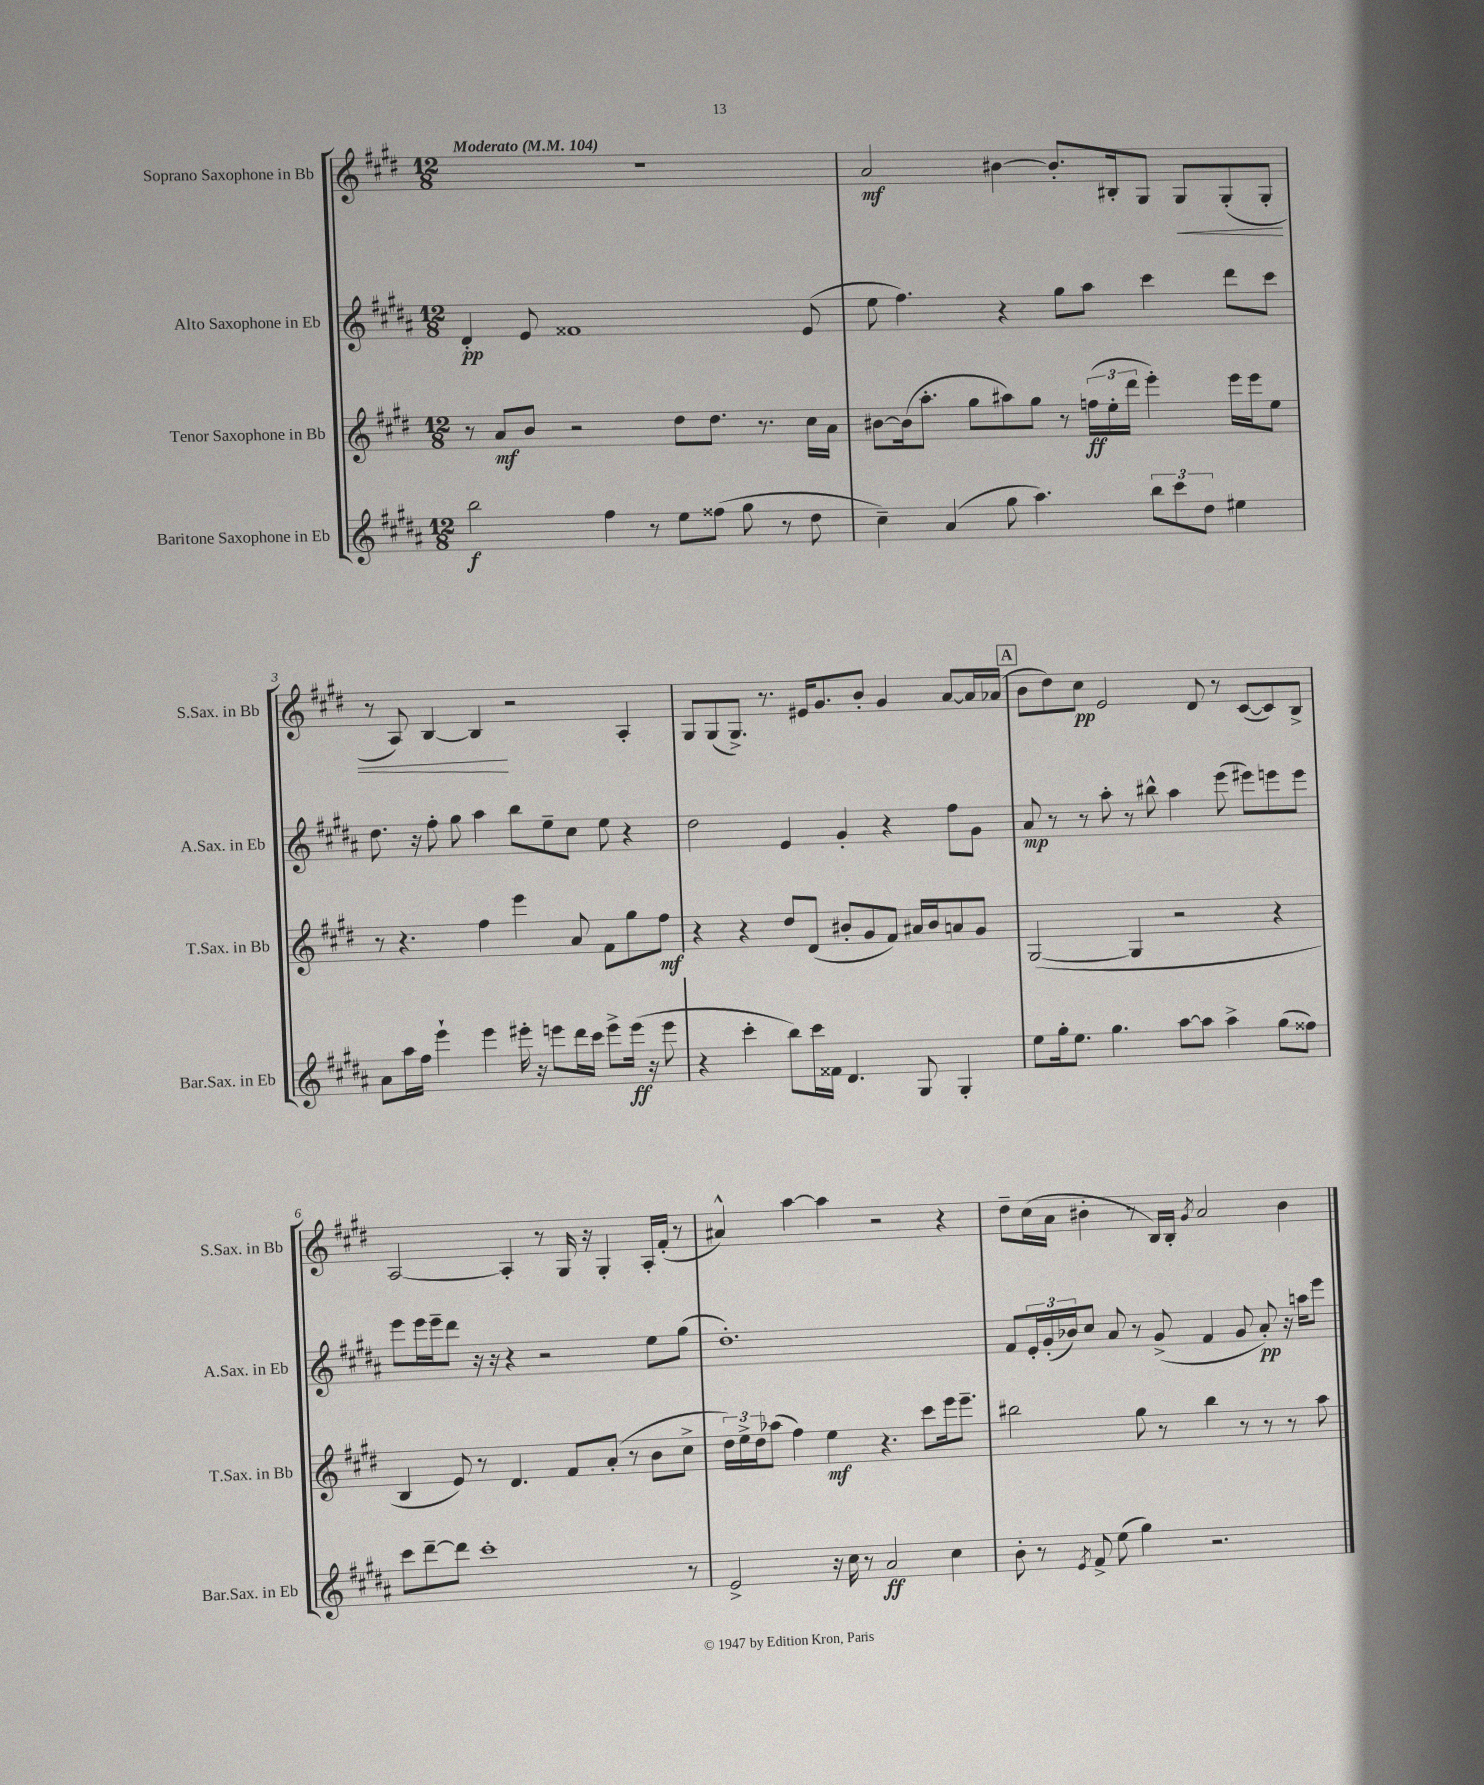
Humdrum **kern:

**kern	**dynam	**kern	**dynam	**kern	**dynam	**kern	**dynam
*part4	*part4	*part3	*part3	*part2	*part2	*part1	*part1
*staff4	*staff4	*staff3	*staff3	*staff2	*staff2	*staff1	*staff1
*I"Baritone Saxophone in Eb	*	*I"Tenor Saxophone in Bb	*	*I"Alto Saxophone in Eb	*	*I"Soprano Saxophone in Bb	*
*I'Bar.Sax. in Eb	*	*I'T.Sax. in Bb	*	*I'A.Sax. in Eb	*	*I'S.Sax. in Bb	*
*clefG2	*	*clefG2	*	*clefG2	*	*clefG2	*
*k[f#c#g#d#a#]	*	*k[f#c#g#d#]	*	*k[f#c#g#d#a#]	*	*k[f#c#g#d#]	*
*M12/8	*	*M12/8	*	*M12/8	*	*M12/8	*
*MM104	*	*MM104	*	*MM104	*	*MM104	*
=1	=1	=1	=1	=1	=1	=1	=1
!	!	!	!	!	!	!LO:TX:a:B:t=Moderato	!
2bb\	f	8r	.	4d#'/	pp	1.r	.
.	.	8a/L	mf	.	.	.	.
.	.	8b/J	.	8e/	.	.	.
.	.	2r	.	1f##X	.	.	.
4ff#\	.	.	.	.	.	.	.
8r	.	.	.	.	.	.	.
8ee\L	.	8dd#\L	.	.	.	.	.
(8ff##X\J	.	8.dd#\J	.	.	.	.	.
8gg#\	.	.	.	.	.	.	.
.	.	8.r	.	.	.	.	.
8r	.	.	.	.	.	.	.
8dd#\	.	16cc#\LL	.	(8e/	.	.	.
.	.	16a\JJ	.	.	.	.	.
=2	=2	=2	=2	=2	=2	=2	=2
4cc#~\)	.	[8b#X\L	.	8ee\	.	2a/	mf
.	.	(16b#\k]	.	4.ff#\)	.	.	.
.	.	8.aa'\J	.	.	.	.	.
(4a#/	.	.	.	.	.	.	.
.	.	8gg#\L	.	.	.	.	.
8gg#\	.	8aa#X\)	.	4r	.	[4b#X\	.
4.aa#\)	.	8gg#\J	.	.	.	.	.
.	.	8r	.	8gg#\L	.	8.b#'/L]	.
.	.	(24ffn\LL	ff	8aa#\J	.	.	.
.	.	24ee'\	.	.	.	.	.
.	.	.	.	.	.	16B#X'/k	.
.	.	24ddd#\JJ	.	.	.	.	.
12bb\L	.	4eee'\)	.	4ccc#\	.	8G#/J	.
12ccc#\	.	.	.	.	.	.	.
!	!	!	!	!	!	!	!LO:HP:b
.	.	.	.	.	.	8G#/L	<
12dd#\J	.	.	.	.	.	.	.
4ee#X\	.	16eee\LL	.	8ddd#\L	.	(8G#'/	.
.	.	16eee\J	.	.	.	.	.
.	.	8ee\J	.	8ccc#\J	.	8G#'/J	.
!!LO:LB:g=z
=3	=3	=3	=3	=3	=3	=3	=3
8a#\L	.	8r	.	8.dd#\	.	8r	.
16aa#\L	.	4.r	.	.	.	8A/)	.
16ff#\JJ	.	.	.	16r	.	.	.
4eee`\	.	.	.	8ff#'\	.	[4B/	.
.	.	.	.	8gg#\	.	.	.
4eee\	.	4ff#\	.	4aa#\	.	4B/]	.
16eee#X'\	.	4eee\	.	8bb\L	.	2r	[
16r	.	.	.	.	.	.	.
8eeen\L	.	.	.	8ee~\	.	.	.
16ddd#\L	.	8a/	.	8cc#\J	.	.	.
16ccc#\JJ	.	.	.	.	.	.	.
8eee^\L	.	8f#\L	.	8ee\	.	.	.
(16eee\Jk	ff	8gg#\	.	4r	.	4A'/	.
16r	.	.	.	.	.	.	.
8eee\	.	8ff#\J	mf	.	.	.	.
=4	=4	=4	=4	=4	=4	=4	=4
4r	.	4r	.	2dd#\	.	8G#/L	.
.	.	.	.	.	.	(8G#/	.
4ccc#'\	.	4r	.	.	.	8.G#^/J)	.
.	.	.	.	.	.	8.r	.
8bb\L)	.	8dd#/L	.	4e/	.	.	.
16ccc#\L	.	(8d#/J	.	.	.	16e#X/KL	.
16f##X\JJ	.	.	.	.	.	8.g#/	.
4.d#/	.	8b#X'/L	.	4g#'/	.	.	.
.	.	8g#/	.	.	.	8b'/J	.
.	.	8f#/J)	.	4r	.	4g#/	.
8G#/	.	16a#X/LL	.	.	.	.	.
.	.	16b#/J	.	.	.	.	.
4G#'/	.	8an/	.	8ff#\L	.	[8a/L	.
.	.	8g#/J	.	8g#\J	.	16a/L]	.
.	.	.	.	.	.	(16a-X/JJ	.
!!LO:REH:place=s1:t=A
=5	=5	=5	=5	=5	=5	=5	=5
8ee\L	.	([2G#/	.	8a#/	mp	8b\L	.
16gg#'\k	.	.	.	8r	.	8dd#\)	.
8.ee\J	.	.	.	.	.	.	.
.	.	.	.	8r	.	8cc#\J	pp
4.gg#\	.	.	.	8aa#'\	.	2e/	.
.	.	4G#/]	.	8r	.	.	.
.	.	.	.	8bb#X^^\	.	.	.
[8aa#\L	.	2r	.	4aa#\	.	.	.
8aa#\J]	.	.	.	.	.	8d#/	.
4aa#^\	.	.	.	(8eee\	.	8r	.
.	.	.	.	8eee#X\L)	.	([8c#/L	.
(8gg#\L	.	4r	.	8eeen\	.	8c#/])	.
8ff##X\J)	.	.	.	8eee\J	.	8B^/J	.
!!LO:LB:g=z
=6	=6	=6	=6	=6	=6	=6	=6
8ccc#\L	.	4B/	.	8eee\L	.	[2A/	.
[8ddd#~\	.	.	.	16eee\L	.	.	.
.	.	.	.	16eee~\J	.	.	.
8ddd#\J]	.	8e/)	.	8ddd#\J	.	.	.
1ccc#'	.	8r	.	16r	.	.	.
.	.	.	.	16r	.	.	.
.	.	4.d#/	.	4r	.	4A'/]	.
.	.	.	.	2r	.	8r	.
.	.	8f#/L	.	.	.	16G#/	.
.	.	.	.	.	.	16r	.
.	.	(8a'/J	.	.	.	4G#'/	.
.	.	8r	.	.	.	.	.
.	.	8b\L	.	8ee\L	.	16A'/LL	.
.	.	.	.	.	.	(16f#'/JJ	.
8r	.	8cc#^\J	.	(8gg#\J	.	8r	.
=7	=7	=7	=7	=7	=7	=7	=7
2e^/	.	24dd#\LL)	.	1.dd#')	.	4a#X^^/)	.
.	.	24ee^\	.	.	.	.	.
.	.	24dd#\J	.	.	.	.	.
.	.	(8aa-X\J	.	.	.	.	.
.	.	4ff#\)	.	.	.	[4aa\	.
16r	.	4ee\	mf	.	.	4aa\]	.
16cc#\	.	.	.	.	.	.	.
8r	.	.	.	.	.	.	.
2a#/	ff	4.r	.	.	.	2r	.
.	.	8ccc#\L	.	.	.	.	.
4cc#\	.	16eee\k	.	.	.	4r	.
.	.	8.eee~\J	.	.	.	.	.
=8	=8	=8	=8	=8	=8	=8	=8
8b'\	.	2bb#X\	.	8f#/L	.	8dd#~\L	.
8r	.	.	.	24e'/L	.	(16cc#\L	.
.	.	.	.	(24g#'/	.	.	.
.	.	.	.	.	.	16a\JJ	.
.	.	.	.	24b-X/J)	.	.	.
8qe/	.	.	.	.	.	.	.
8f#^/	.	.	.	8cc#/J	.	4b#X'\	.
(8ee\	.	.	.	8a#/	.	.	.
4gg#\)	.	8gg#\	.	8r	.	8r	.
.	.	8r	.	(8g#^/	.	16B/LL)	.
.	.	.	.	.	.	16B'/JJ	.
.	.	.	.	.	.	8qg#/	.
2.r	.	4bb#\	.	4f#/	.	2a/	.
.	.	8r	.	8g#/	.	.	.
.	.	8r	.	8a#'/)	pp	.	.
.	.	8r	.	16r	.	4b#\	.
.	.	.	.	16aan\KL	.	.	.
.	.	8aa\	.	8eee\J	.	.	.
==	==	==	==	==	==	==	==
*-	*-	*-	*-	*-	*-	*-	*-
